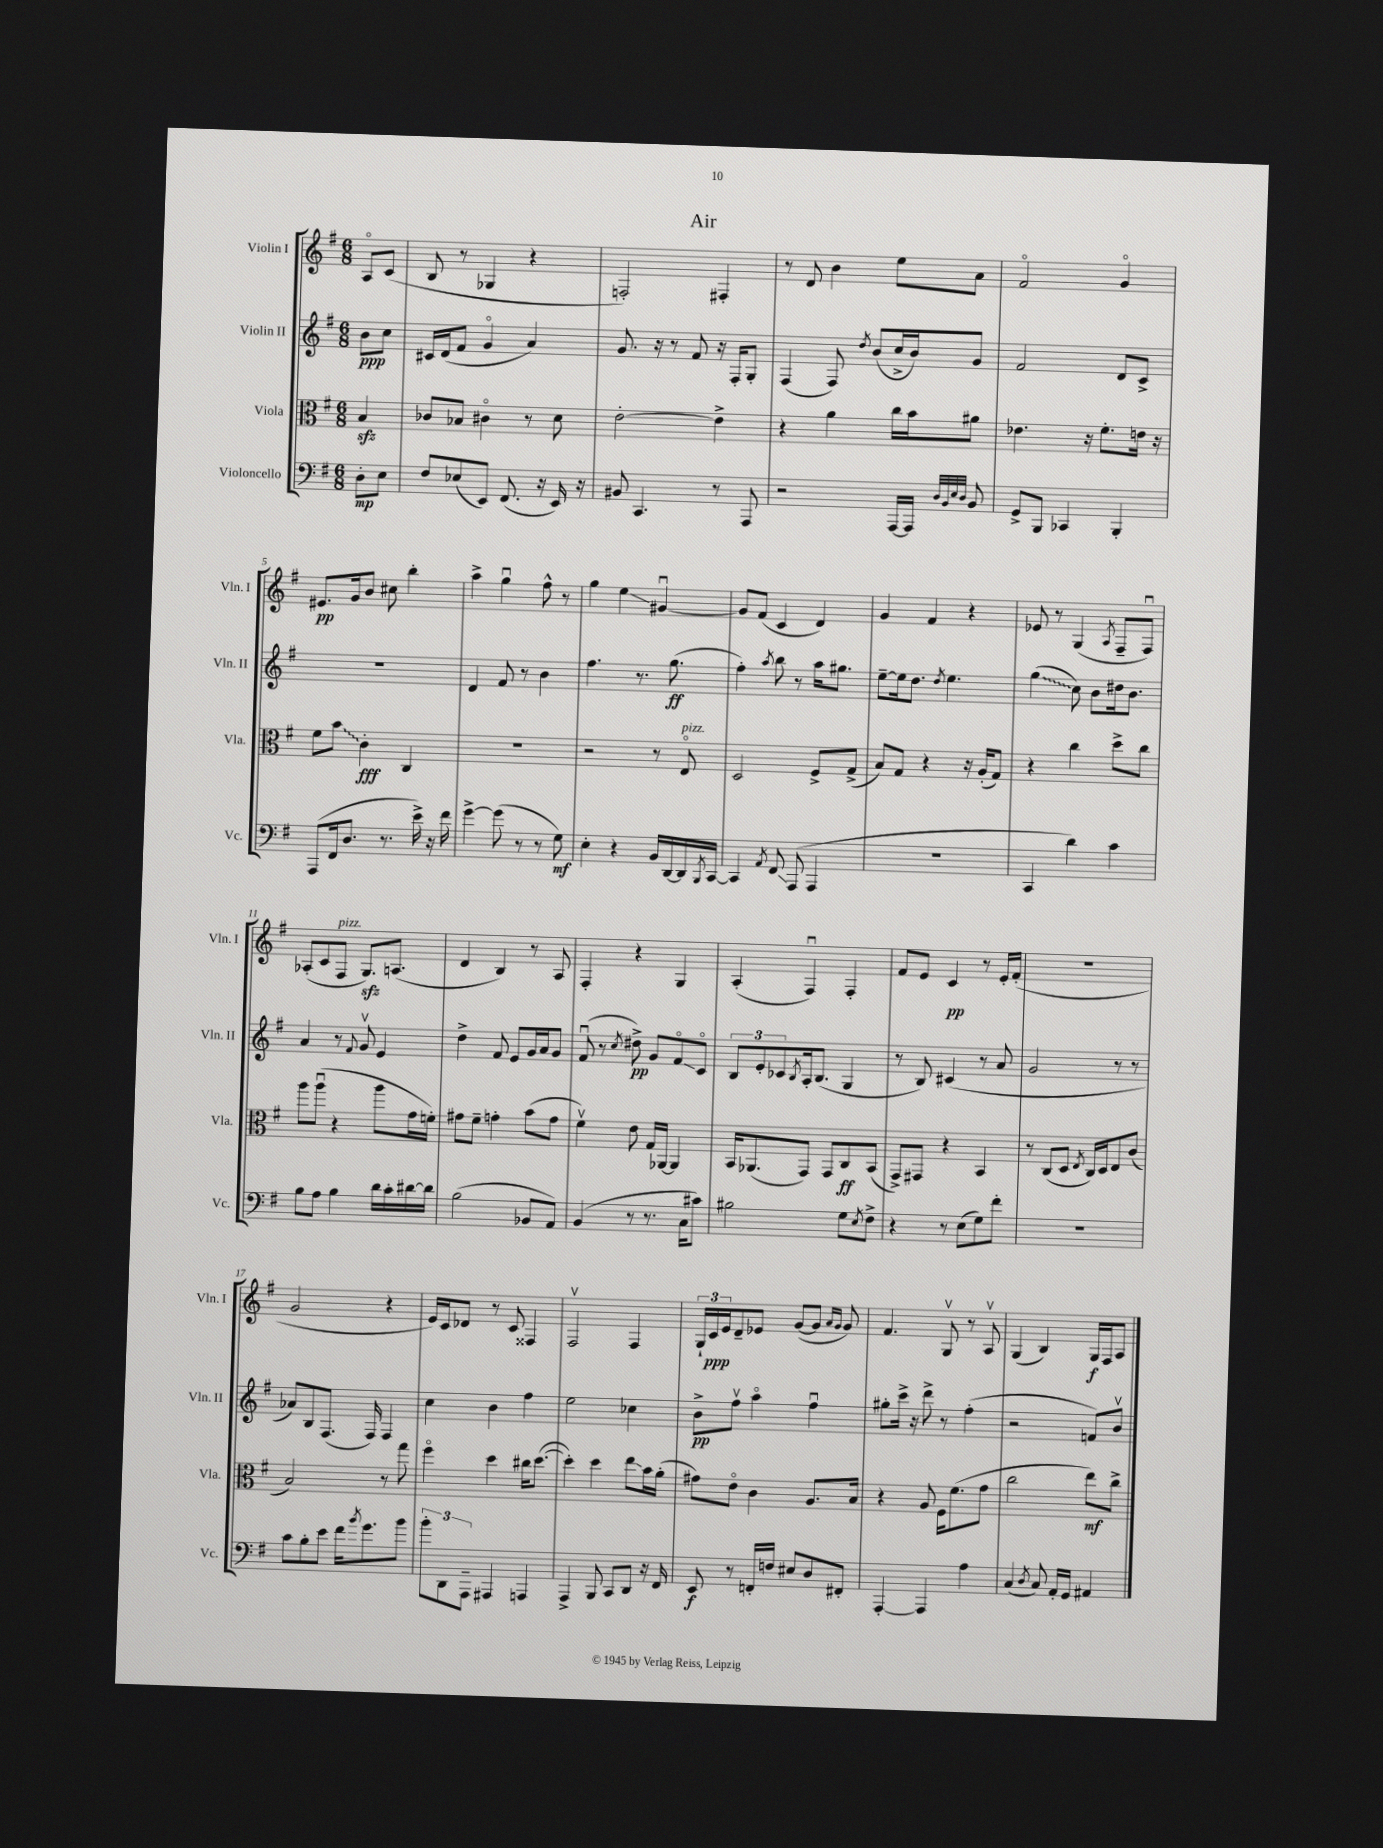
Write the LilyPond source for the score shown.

\header { title = "Air" }
<<
\new StaffGroup <<
\new Staff = "s0" \with { instrumentName = "Violin I" shortInstrumentName = "Vln. I" } {
    \clef treble \key g \major \numericTimeSignature \time 6/8 \partial 4
    a8\flageolet c'8( |
    b8 r8 ges4 r4 |
    f2-.) fis4-. |
    r8 d'8 b'4 e''8 a'8 |
    fis'2\flageolet g'4\flageolet |
    eis'8.\pp g'16 b'8 cis''8 b''4-. |
    a''4-> g''4\downbow fis''8-^ r8 |
    g''4 e''4\glissando gis'4~\downbow |
    gis'8 fis'8( c'4 d'4) |
    g'4 fis'4 r4 |
    ees'8 r8 g4( \acciaccatura { a8 } fis8-- fis8\downbow) |
    aes8-.( c'8 fis8^\markup { \italic "pizz." } g8.\sfz) a8.( |
    d'4 b4) r8 a8 |
    fis4-. r4 g4 |
    a4-.( fis4\downbow) fis4-. |
    fis'8 e'8 c'4\pp r8 e'16-. fis'16-.( |
    R2. |
    g'2 r4 |
    e'16) c'16 des'8 r8 c'8 fisis4 |
    fis2\upbow fis4 |
    \tuplet 3/2 { g16-! c'16\ppp e'16 } d'8-- ees'8 g'8~( g'8 \grace { a'16 g'16 } g'8) |
    fis'4. g8\upbow r8 a8\upbow |
    g4( b4) g16\f fis16 a8 \bar "|." |
}
\new Staff = "s1" \with { instrumentName = "Violin II" shortInstrumentName = "Vln. II" } {
    \clef treble \key g \major \numericTimeSignature \time 6/8 \partial 4
    b'8\ppp c''8 |
    cis'16 d'16( fis'8 g'4\flageolet a'4) |
    g'8. r16 r8 fis'8 r16 fis16-. g8-. |
    fis4( fis8) \acciaccatura { d''8 } b'8( c''16-> b'16) g'8 |
    fis'2 d'8 c'8-> |
    R2. |
    d'4 fis'8 r8 b'4 |
    fis''4. r8. g''8.\ff( |
    fis''4-.) \acciaccatura { a''8 } b''8 r8 a''16 gis''8. |
    e''8~-- e''16 d''8. \acciaccatura { d''8 } e''4. |
    \once \override Glissando.style = #'zigzag g''4\glissando( c''8) b'8 dis''16 b'8. |
    a'4 r8 \appoggiatura { fis'8 } g'8\upbow e'4 |
    d''4-> fis'8 e'8 g'16 a'16 g'8 |
    fis'8\downbow( r8 \acciaccatura { c''8 } dis''8->\pp) g'8 fis'8\flageolet\glissando c'8\flageolet |
    \tuplet 3/2 { b8 e'8-. ces'8 } \acciaccatura { b8 } a16-. b8.( g4 |
    r8 b8) cis'4( r8 a'8 |
    g'2 r8 r8 |
    aes'8) b8 fis8.( fis16) fis4 |
    c''4 b'4 fis''4 |
    e''2 ces''4 |
    b'8->\pp fis''8\upbow a''4\flageolet fis''4\downbow |
    gis''8-. c'''16-> r16 d'''8-> r8 fis''4-.( |
    r2 f'8) b'8\upbow \bar "|." |
}
\new Staff = "s2" \with { instrumentName = "Viola" shortInstrumentName = "Vla." } {
    \clef alto \key g \major \numericTimeSignature \time 6/8 \partial 4
    b4\sfz |
    ces'8 bes8 cis'4\flageolet r8 d'8 |
    e'2~-. e'4-> |
    r4 a'4 c''16 b'16 ais'8 |
    ees'4. r16 fis'8.-. e'16 r16 |
    fis'8 \once \override Glissando.style = #'zigzag b'8\glissando c'4-.\fff c4 |
    R2. |
    r2 r8 e8\flageolet^\markup { \italic "pizz." } |
    d2 fis8-> g8->( |
    b8) g8 r4 r16 a16-.( g8) |
    r4 c''4 d''8-> c''8 |
    a''8 a''8\downbow( r4 a''8 g'16 f'16-.) |
    gis'8 fis'8-- g'4-. b'8( g'8 |
    fis'4\upbow) e'8 g16 aes,16~ aes,4 |
    b,16 aes,8.( g,8) g,8 c8\ff b,8( |
    g,8->) gis,8 r4 b,4 |
    r8 c8( d8 \acciaccatura { e8 } c16) d16 e8 c'8( |
    b2) r8 g''8 |
    fis''4\flageolet d''4 cis''16 d''8.~( |
    d''4-.) d''4 e''8\glissando b'16 a'16-.( |
    gis'8) e'8\flageolet c'4 a8. b16 |
    r4 a8 fis16 fis'8.( g'8 |
    c''2 e''8\mf) c''8-> \bar "|." |
}
\new Staff = "s3" \with { instrumentName = "Violoncello" shortInstrumentName = "Vc." } {
    \clef bass \key g \major \numericTimeSignature \time 6/8 \partial 4
    d8-.\mp e8 |
    fis8 ees8( e,8) fis,8.( r16 e,16) r16 |
    bis,8 c,4. r8 a,,8 |
    r2 a,,16~ a,,16 \grace { d32 b,32 e32 d32 } b,8 |
    g,8-> b,,8 ces,4 b,,4-. |
    a,,8( fis,16 d8. r8. e'16->) r16 fis'16 |
    g'4~-> g'8( r8 r8 g8\mf) |
    e4-. r4 b,16 d,16~ d,16 \acciaccatura { b,,8 } c,16~ |
    c,4 \acciaccatura { a,8 } fis,8\glissando a,,8( a,,4 |
    R2. |
    c,4 d'4) c'4 |
    b8 a8 b4 d'16 c'16-. dis'16~ dis'16 |
    b2( bes,8 a,8) |
    b,4( r8 r8. c16 cis'8) |
    bis2 g8 \acciaccatura { e8 } fis8-> |
    r4 r8 e8( g8) fis'8-. |
    R2. |
    c'8 b8-. e'8 fis'16 \acciaccatura { b'8 } g'8. b'8 |
    \tuplet 3/2 { b'8-. d,8 a,,8-- } ais,,4 a,,4 |
    a,,4-> b,,8 c,8 d,8 r16 fis,16 |
    e,8\f r8 f,16-. f16 eis8 d8 fis,8-. |
    a,,4~-. a,,4 a4 |
    c4( \acciaccatura { d8 } c8) a,16-. g,16 ais,4 \bar "|." |
}
>>
>>
